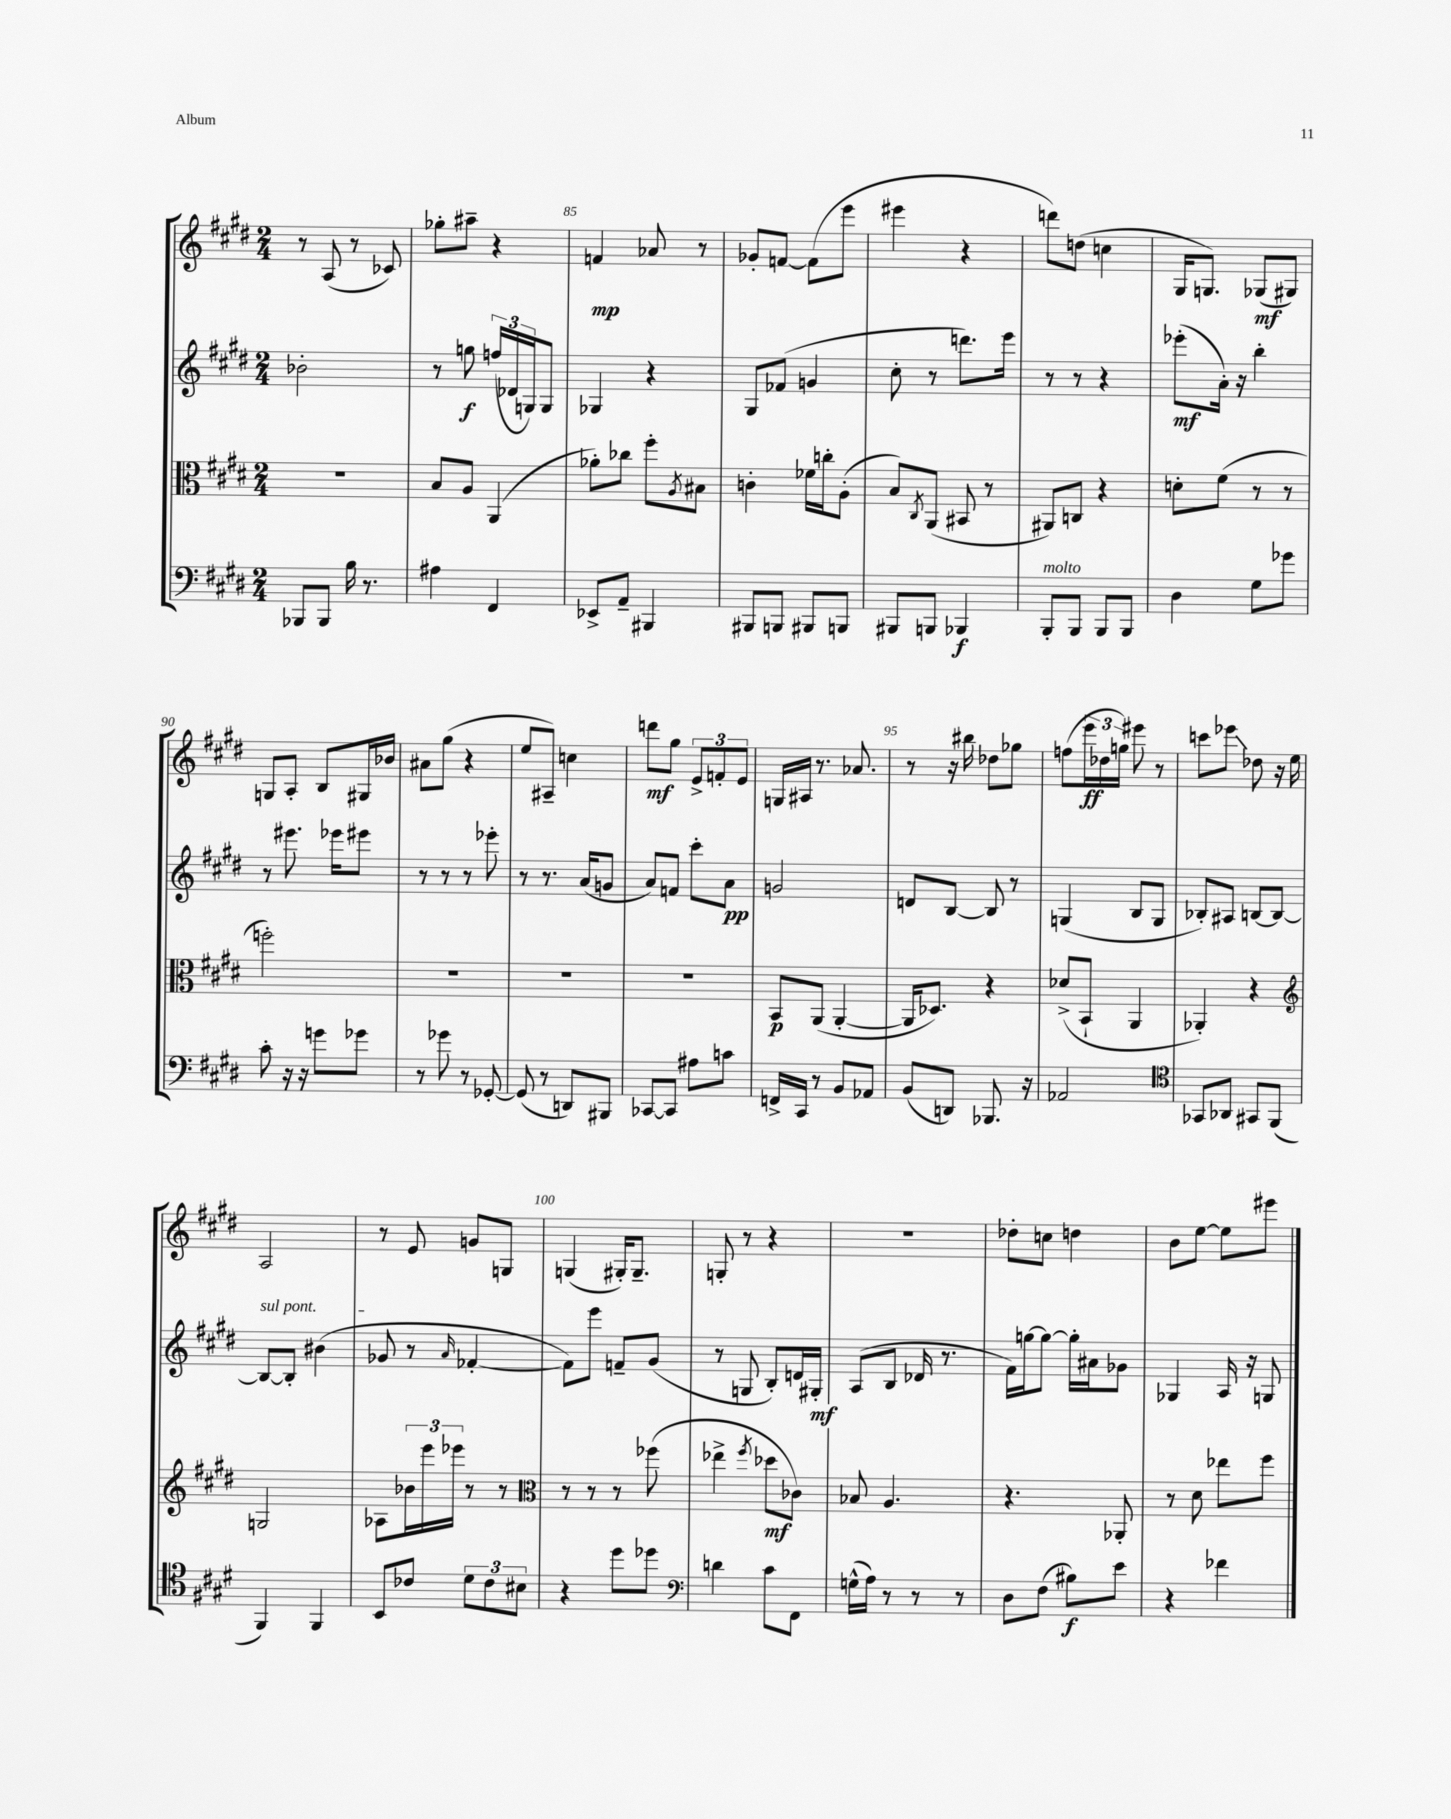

**kern	**kern	**kern	**kern
*staff4	*staff3	*staff2	*staff1
*clefF4	*clefC3	*clefG2	*clefG2
*k[f#c#g#d#]	*k[f#c#g#d#]	*k[f#c#g#d#]	*k[f#c#g#d#]
*M2/4	*M2/4	*M2/4	*M2/4
8BBB-	2r	2b-'	8r
8BBB-	.	.	(8A
16B	.	.	8r
8.r	.	.	.
.	.	.	8c-)
=	=	=	=
4A#	8B	8r	8gg-'
.	8A	8gg	8aa#~
4FF#	(4AA	(24ff	4r
.	.	24d-	.
.	.	24G)	.
.	.	8G	.
=	=	=	=
8EE-^	8a-')	4G-	4f
8AA~	8cc-	.	.
4BBB#	8ff#'	4r	8a-
.	8qA	.	.
.	8B#	.	8r
=	=	=	=
8BBB#	4c'	8G#	8g-'
8BBB	.	(8f-	[8f
8BBB#	16f-	4g	(8f]
.	16cc'	.	.
8BBB	(8A'	.	8eee
=	=	=	=
8BBB#	8B)	8cc#'	4eee#
.	8qC#	.	.
8BBB	(8AA	8r	.
4BBB-	8BB#	8.ddd)	4r
.	8r	.	.
.	.	16eee	.
=	=	=	=
8BBB'	8AA#)	8r	8ddd)
8BBB	8C	8r	(8dd
8BBB	4r	4r	4cc
8BBB	.	.	.
=	=	=	=
4D#	8d'	(8eee-'	16G#
.	.	.	8.G)
.	(8f#	16a')	.
.	.	16r	.
8G#	8r	4bb'	(8G-
8g-	8r	.	8G#)
=	=	=	=
8c#'	2ff')	8r	8G
16r	.	8.eee#	8A'
16r	.	.	.
8g	.	.	8B
.	.	16eee-	.
8g-	.	8eee#	16G#
.	.	.	16b-
=	=	=	=
8r	2r	8r	8a#
8g-	.	8r	(8gg#
8r	.	8r	4r
[8GG-'	.	8eee-'	.
=	=	=	=
(8GG-]	2r	8r	8ee
8r	.	8.r	8A#~)
8DD)	.	.	4cc
.	.	(16a	.
8BBB#	.	8g	.
=	=	=	=
[8CC-	2r	8a)	8ddd
8CC-]	.	8f	8gg#
8A#	.	8ccc#'	12e^
.	.	.	12f'
8c	.	8a	.
.	.	.	12e
=	=	=	=
16FF^	8BB	2g	16G
16CC#	.	.	16A#
8r	(8AA	.	8.r
8BB	[4AA'	.	.
.	.	.	8.a-
8AA-	.	.	.
=	=	=	=
(8BB	16AA]	8d	8r
.	8.D-)	.	.
8DD)	.	[8B	16r
.	.	.	16bb#
8.BBB-	4r	8B]	8dd-
.	.	8r	8gg-
16r	.	.	.
=	=	=	=
2AA-	(8d-^	(4G	(8ff
.	8BB`	.	24eee
.	.	.	24dd-
.	.	.	24gg)
.	4AA	8B	8eee#
.	.	8G	8r
=	=	=	=
*clefC4	*	*	*
8GG-	4AA-')	8B-')	8ccc
8AA-	.	8A#	8eee-
8GG#	4r	[8B	8dd-
(8FF#	.	8B_	16r
.	.	.	16ee
=	=	=	=
*	*clefG2	*	*
4FF#)	2G	8B_	2A
.	.	8B']	.
4FF#	.	(4b#	.
=	=	=	=
8BB	8A-	8g-	8r
8c-	24b-	8r	8e
.	24eee	.	.
.	24eee-	.	.
.	.	16qqa	.
12d#	8r	[4f-'	8g
12c-	.	.	.
.	8r	.	8G
12B#	.	.	.
=	=	=	=
*	*clefC3	*	*
4r	8r	8f-])	(4G
.	8r	8eee	.
8dd#	8r	8f~	16G#')
.	.	.	8.G#~
8dd-	(8ff-	(8g#	.
=	=	=	=
*clefF4	*	*	*
4d	4ee-^	8r	8G'
.	.	8G	8r
.	8qff#	.	.
8c#	8dd-	8B')	4r
8FF#	8c-)	16d	.
.	.	16G#'	.
=	=	=	=
(16G^^	8B-	(8A	2r
16A)	.	.	.
8r	4.A	8B	.
8r	.	16d-	.
.	.	8.r	.
8r	.	.	.
=	=	=	=
8D#	4.r	16f#)	8dd-'
.	.	[16gg	.
(8F#	.	8gg_	8cc
8B#)	.	16gg']	4dd
.	.	16a#	.
8e	8AA-'	8g-	.
=	=	=	=
4r	8r	4G-	8b
.	8d#	.	[8ee
4f-	8ee-	16A	8ee]
.	.	16r	.
.	8ff#	8G	8eee#
==	==	==	==
*-	*-	*-	*-
